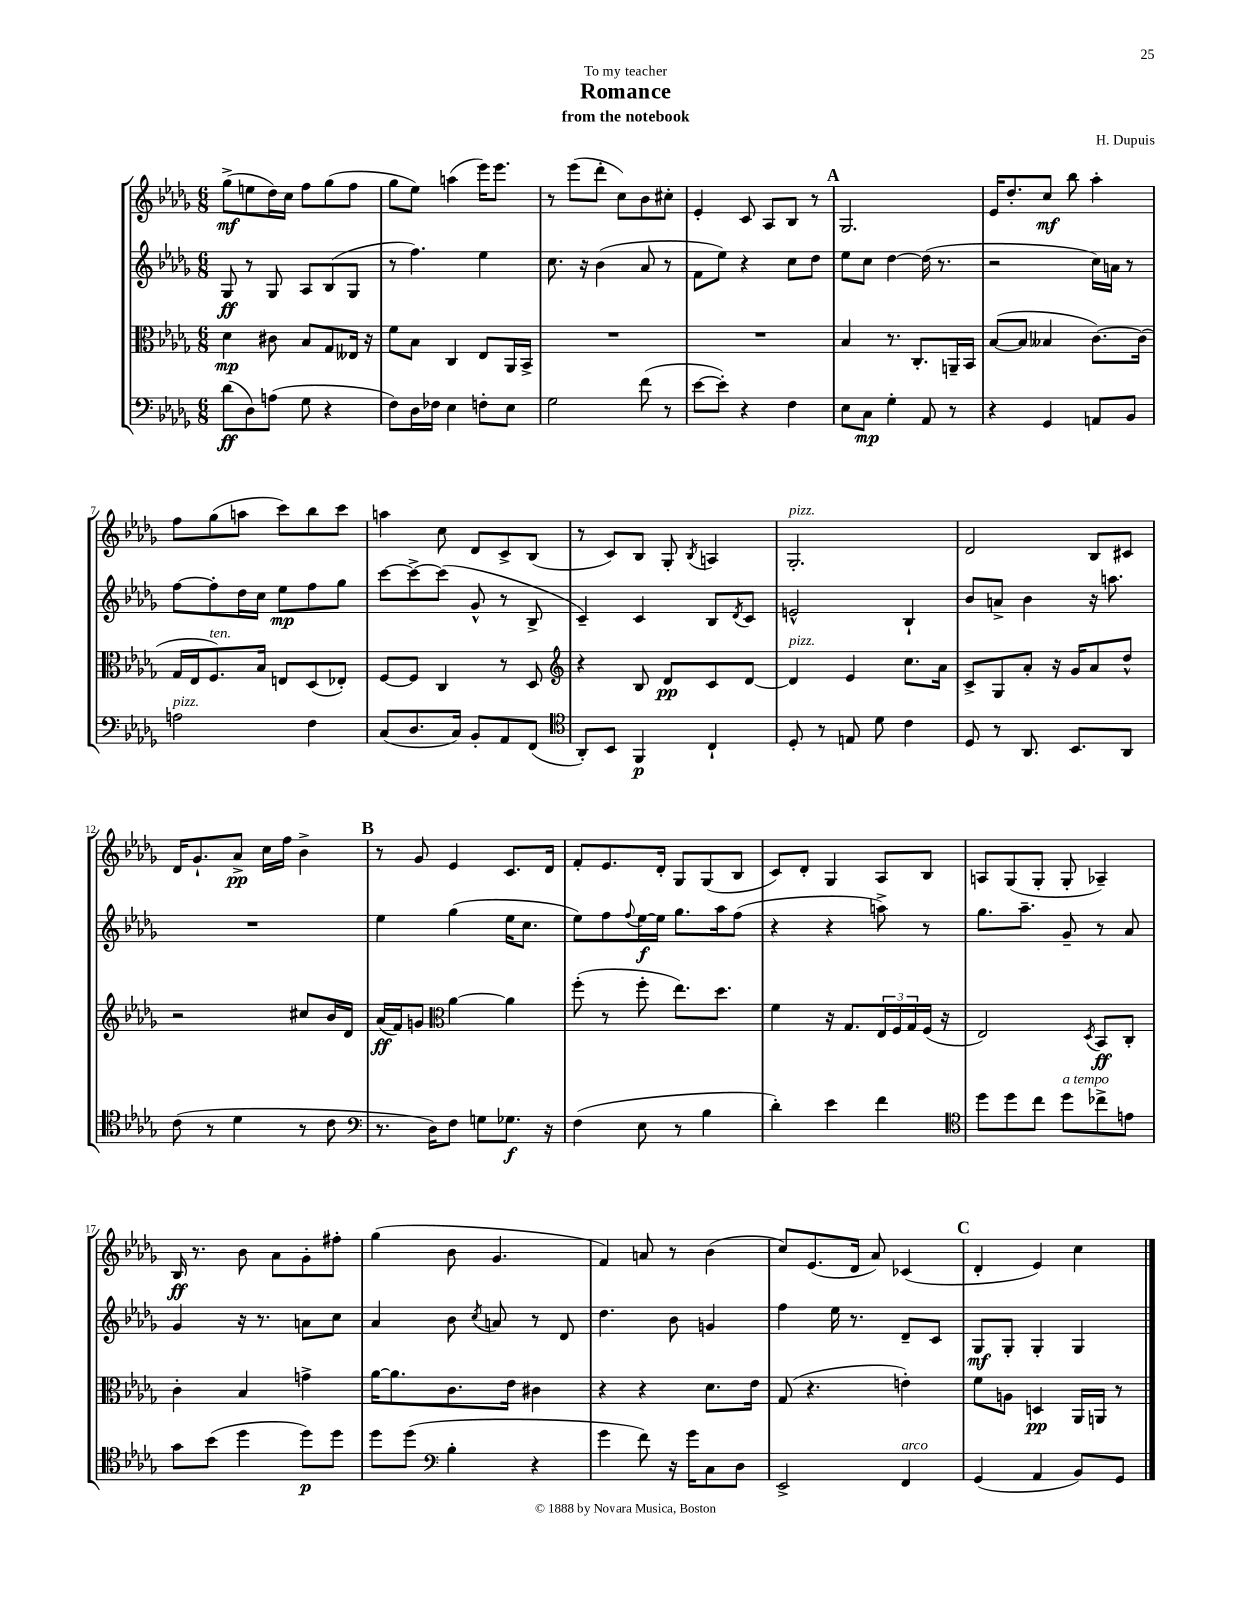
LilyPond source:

\header { title = "Romance" composer = "H. Dupuis" subtitle = "from the notebook" dedication = "To my teacher" }
<<
\new StaffGroup <<
\new Staff = "s0" {
    \clef treble \key des \major \numericTimeSignature \time 6/8
    ges''8->\mf( e''8 des''16) c''16 f''8 ges''8( f''8 |
    ges''8 ees''8) a''4( ees'''16) ees'''8. |
    r8 ees'''8( des'''8-. c''8) bes'8 cis''8-. |
    ees'4-. c'8 aes8 bes8 r8 |
    \mark \markup { \bold "A" } ges2. |
    ees'16 des''8.-. c''8\mf bes''8 aes''4-. |
    f''8 ges''8( a''8 c'''8) bes''8 c'''8 |
    a''4 c''8 des'8 c'8-> bes8( |
    r8 c'8) bes8 ges8-. \acciaccatura { bes8 } a4 |
    ges2.-.^\markup { \italic "pizz." } |
    des'2 bes8 cis'8 |
    des'16 ges'8.-! aes'8->\pp c''16 f''16 bes'4-> |
    \mark \markup { \bold "B" } r8 ges'8 ees'4 c'8. des'16 |
    f'8-. ees'8. des'16-. ges8 ges8( bes8 |
    c'8) des'8-. ges4 aes8 bes8 |
    a8 ges8( ges8-. ges8-. aes4--) |
    bes16\ff r8. bes'8 aes'8 ges'8-. fis''8-. |
    ges''4( bes'8 ges'4. |
    f'4) a'8 r8 bes'4( |
    c''8) ees'8.( des'16 aes'8) ces'4( |
    \mark \markup { \bold "C" } des'4-. ees'4) c''4 \bar "|." |
}
\new Staff = "s1" {
    \clef treble \key des \major \numericTimeSignature \time 6/8
    ges8\ff r8 ges8 aes8 bes8( ges8 |
    r8 f''4.) ees''4 |
    c''8. r16 bes'4( aes'8 r8 |
    f'8 ees''8) r4 c''8 des''8 |
    \mark \markup { \bold "A" } ees''8 c''8 des''4~ des''16( r8. |
    r2 c''16) a'16 r8 |
    f''8~ f''8-. des''16 c''16 ees''8\mp f''8 ges''8 |
    c'''8~ c'''8~-> c'''8( ges'8-^ r8 bes8-> |
    c'4--) c'4 bes8 \acciaccatura { des'8 } c'8 |
    e'2-^ bes4-! |
    bes'8 a'8-> bes'4 r16 a''8. |
    R2. |
    \mark \markup { \bold "B" } ees''4 ges''4( ees''16 c''8. |
    ees''8) f''8 \appoggiatura { f''8 } ees''16~\f ees''16 ges''8. aes''16 f''8( |
    r4 r4 a''8->) r8 |
    ges''8. aes''8.-- ges'8-- r8 aes'8 |
    ges'4 r16 r8. a'8 c''8 |
    aes'4 bes'8 \acciaccatura { c''8 } a'8 r8 des'8 |
    des''4. bes'8 g'4 |
    f''4 ees''16 r8. des'8-- c'8 |
    \mark \markup { \bold "C" } ges8\mf ges8-. ges4-. ges4 \bar "|." |
}
\new Staff = "s2" {
    \clef alto \key des \major \numericTimeSignature \time 6/8
    des'4\mp cis'8 bes8 ges8 eeses16 r16 |
    f'8 bes8 c4 ees8 aes,16 bes,16-> |
    R2. |
    R2. |
    \mark \markup { \bold "A" } bes4 r8. c8.-. a,16-- bes,16 |
    bes8~( bes8 beses4 c'8.~) c'16( |
    ges16 ees16 f8.^\markup { \italic "ten." }) bes16 e8 des8( ees8-.) |
    f8~ f8 c4 r8 des8 |
    \clef treble r4 bes8 des'8\pp c'8 des'8~ |
    des'4^\markup { \italic "pizz." } ees'4 c''8. aes'16 |
    c'8-> ges8 aes'8-. r16 ges'16 aes'8 des''8-^ |
    r2 cis''8 bes'16 des'16 |
    \mark \markup { \bold "B" } aes'16\ff( f'16) g'8 \clef alto aes'4~ aes'4 |
    f''8-.( r8 f''8-. ees''8.) des''8. |
    f'4 r16 ges8. \tuplet 3/2 { ees16 f16 ges16 } f16( r16 |
    ees2) \acciaccatura { des8 } bes,8\ff c8-. |
    c'4-. bes4 g'4-> |
    aes'16~ aes'8. c'8. ees'16 cis'4 |
    r4 r4 des'8. ees'16 |
    ges8( r4. e'4-.) |
    \mark \markup { \bold "C" } f'8 a8 d4\pp aes,16 a,16 r8 \bar "|." |
}
\new Staff = "s3" {
    \clef bass \key des \major \numericTimeSignature \time 6/8
    des'8\ff( des8) a8( ges8 r4 |
    f8) des16 fes16 ees4 f8-. ees8 |
    ges2 f'8( r8 |
    ees'8~ ees'8-.) r4 f4 |
    \mark \markup { \bold "A" } ees8 c8\mp ges4-. aes,8 r8 |
    r4 ges,4 a,8 bes,8 |
    a2^\markup { \italic "pizz." } f4 |
    c8( des8. c16) bes,8-. aes,8 f,8( |
    \clef tenor aes,8-.) bes,8 f,4\p c4-! |
    des8-. r8 e8 des'8 c'4 |
    des8 r8 aes,8. bes,8. aes,8 |
    c'8( r8 des'4 r8 c'8 |
    \mark \markup { \bold "B" } \clef bass r8. des16) f8 g8 ges8.\f r16 |
    f4( ees8 r8 bes4 |
    des'4-.) ees'4 f'4 |
    \clef tenor des''8 des''8 c''8 des''8^\markup { \italic "a tempo" } ces''8-> e'8 |
    ges'8 bes'8( des''4 des''8\p) des''8 |
    des''8 des''8( \clef bass bes4-. r4 |
    ges'4 f'8) r16 ges'16 c8 des8 |
    ees,2-> f,4^\markup { \italic "arco" } |
    \mark \markup { \bold "C" } ges,4( aes,4 bes,8) ges,8 \bar "|." |
}
>>
>>
